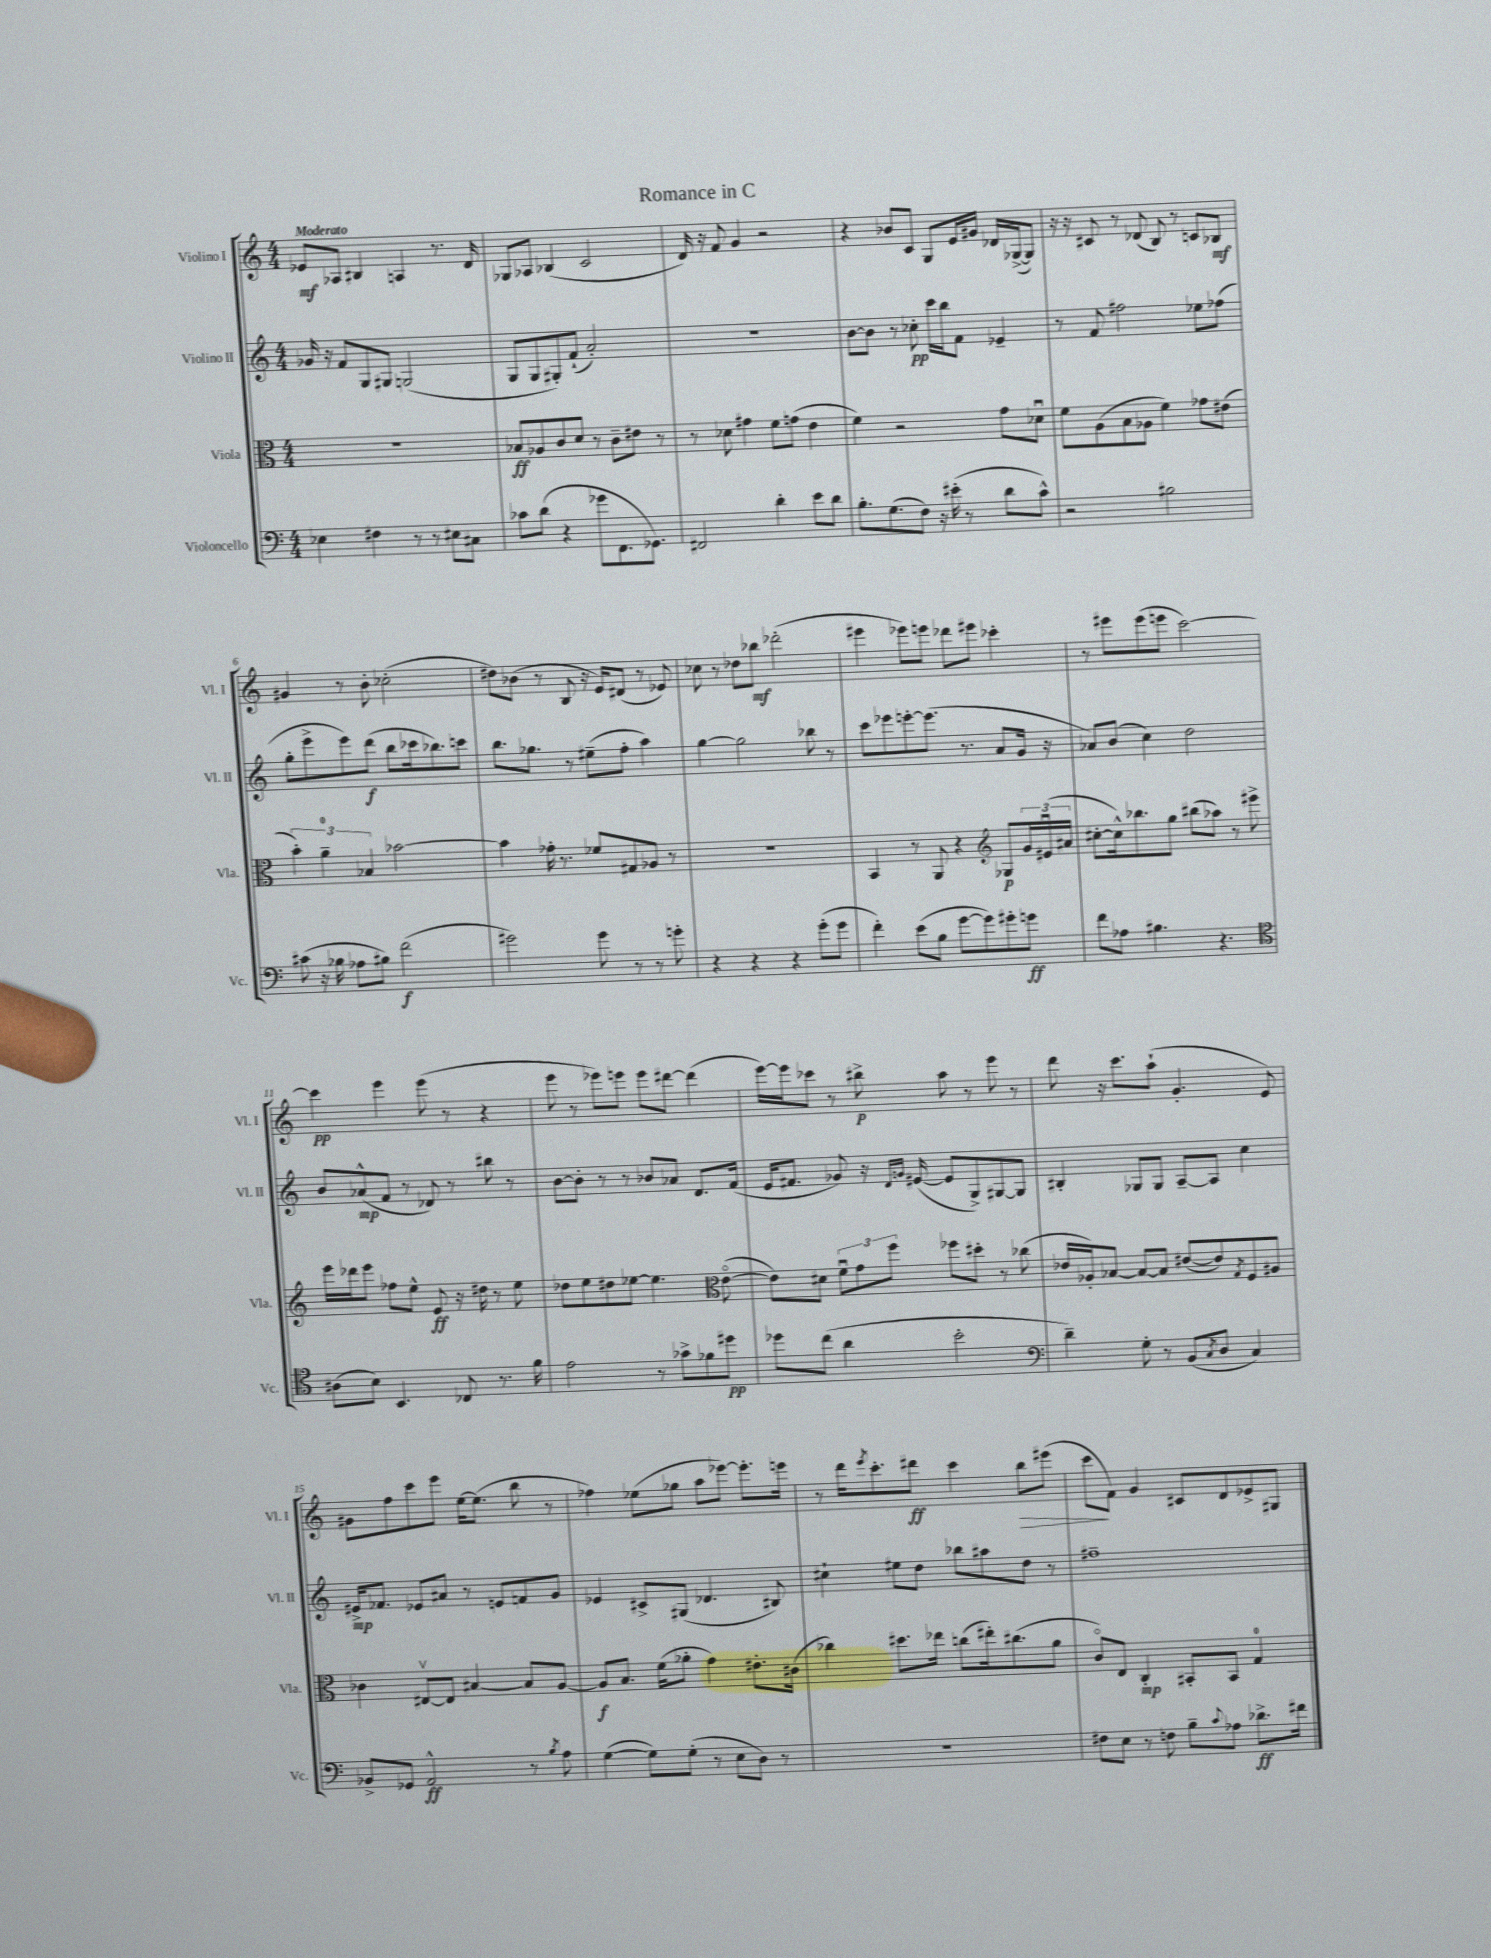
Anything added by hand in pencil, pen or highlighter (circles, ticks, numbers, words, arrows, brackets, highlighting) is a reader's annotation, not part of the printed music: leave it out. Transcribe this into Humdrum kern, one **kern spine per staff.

**kern	**dynam	**kern	**dynam	**kern	**dynam	**kern	**dynam
*part4	*part4	*part3	*part3	*part2	*part2	*part1	*part1
*staff4	*staff4	*staff3	*staff3	*staff2	*staff2	*staff1	*staff1
*I"Violoncello	*	*I"Viola	*	*I"Violino II	*	*I"Violino I	*
*I'Vc.	*	*I'Vla.	*	*I'Vl. II	*	*I'Vl. I	*
*clefF4	*	*clefC3	*	*clefG2	*	*clefG2	*
*k[]	*	*k[]	*	*k[]	*	*k[]	*
*M4/4	*	*M4/4	*	*M4/4	*	*M4/4	*
=1	=1	=1	=1	=1	=1	=1	=1
!	!	!	!	!	!	!LO:TX:a:B:t=Moderato	!
4E-X\	.	1r	.	16g-X/	.	8e-X/L	mf
.	.	.	.	16r	.	.	.
.	.	.	.	8f/L	.	8A-X/J	.
4F#X\	.	.	.	8G/	.	4B#X/	.
.	.	.	.	8G#X/J	.	.	.
8r	.	.	.	(2Gn/	.	4An/	.
8r	.	.	.	.	.	.	.
8E#X\L	.	.	.	.	.	8.r	.
8C#X\J	.	.	.	.	.	.	.
.	.	.	.	.	.	16d/	.
=2	=2	=2	=2	=2	=2	=2	=2
8c-X\L	.	8B-X/L	ff	8G/L	.	8G-X/L	.
(8d\J	.	8A-X/	.	8G/	.	8A-X/J	.
4r	.	8c/	.	8G#X'/)	.	(4B-X/	.
.	.	8d/J	.	(8f`/J	.	.	.
8g-X\L	.	8r	.	2a'/)	.	2c/	.
8.FF\	.	8c~\L	.	.	.	.	.
.	.	8e#X\J	.	.	.	.	.
8.GG-X\J)	.	.	.	.	.	.	.
.	.	8r	.	.	.	.	.
=3	=3	=3	=3	=3	=3	=3	=3
2FF#X/	.	8r	.	1r	.	16d/)	.
.	.	.	.	.	.	16r	.
.	.	8d-X\	.	.	.	8f/	.
.	.	4g#X\	.	.	.	4g/	.
4d'\	.	8f\L	.	.	.	2r	.
.	.	(8gn\J	.	.	.	.	.
8e\L	.	4e\	.	.	.	.	.
8d\J	.	.	.	.	.	.	.
=4	=4	=4	=4	=4	=4	=4	=4
8.B'\L	.	4f\)	.	[8b\L	.	4r	.
.	.	.	.	8b\J]	.	.	.
(8.G\	.	.	.	.	.	.	.
.	.	2r	.	8r	.	8b-X/L	.
8F\J)	.	.	.	8cc-X'\	pp	8c/J	.
16r	.	.	.	16ccc\LL	.	8G/L	.
(16e#X'\	.	.	.	16bb\J	.	.	.
8r	.	.	.	8f\J	.	16e/L	.
.	.	.	.	.	.	16g#X/JJ	.
8d\L	.	8g\L	.	4e-X~/	.	16d-X/LL	.
.	.	.	.	.	.	([16G-X^/J	.
8c^^\J)	.	8d-Xu\J	.	.	.	8G-/J])	.
=5	=5	=5	=5	=5	=5	=5	=5
2r	.	8f\L	.	8r	.	16r	.
.	.	.	.	.	.	16r	.
.	.	(8A\	.	8f/	.	8c#X/	.
.	.	8B\	.	2ff#X\	.	8r	.
.	.	8A-X\J	.	.	.	(8d-X/	.
2B#X\	.	4f\)	.	.	.	8B/)	.
.	.	.	.	.	.	8r	.
.	.	8g-X\L	.	8ee-X\L	.	8cn/L	.
.	.	(8e#X\J	.	(8ff-X\J	.	8B-X/J	mf
!!LO:LB:g=z
=6	=6	=6	=6	=6	=6	=6	=6
(8c#X\	.	6b'\)	.	8gg'\L	.	4g#X/	.
16r	.	.	.	8eee^\	.	.	.
.	.	6a~\	.	.	.	.	.
16B-X\	.	.	.	.	.	.	.
8A-X\L	.	.	.	8eee\)	.	8r	.
.	.	6B-X/	.	.	.	.	.
8B#X\J)	.	.	.	(8ddd\J	f	8b'\	.
(2f\	f	[2b-X\	.	8bb\L	.	(2cc-X'\	.
.	.	.	.	16ccc-X\k	.	.	.
.	.	.	.	8.bb-X\)	.	.	.
.	.	.	.	8cccn\J	.	.	.
=7	=7	=7	=7	=7	=7	=7	=7
2g#X\)	.	4b-\]	.	8.bb\L	.	8dd#X\L)	.
.	.	.	.	.	.	(8b-X\J	.
.	.	.	.	8.gg-X\J	.	.	.
.	.	16g-X'\	.	.	.	8r	.
.	.	8.r	.	.	.	.	.
.	.	.	.	8r	.	8B/	.
8g#\	.	8f-X/L	.	(8ee#X~\L	.	16r	.
.	.	.	.	.	.	16e/KL)	.
8r	.	8G#X/	.	8ff'\J	.	(8d#X/J	.
8r	.	8A-X/J	.	4aa\)	.	8r	.
8gn'\	.	8r	.	.	.	8e-X/)	.
=8	=8	=8	=8	=8	=8	=8	=8
4r	.	1r	.	[4gg\	.	8cc-X\	.
.	.	.	.	.	.	8r	.
4r	.	.	.	2gg\]	.	8dd-X\L	.
.	.	.	.	.	.	8bb-X\J	mf
4r	.	.	.	.	.	(2ddd-X'\	.
(8g'\L	.	.	.	8bb-X\	.	.	.
8g\J	.	.	.	8r	.	.	.
=9	=9	=9	=9	=9	=9	=9	=9
4f'\)	.	4BB/	.	8ccc\L	.	4eee#X\	.
.	.	.	.	8eee-X\	.	.	.
(8e\L	.	8r	.	[8eeen'\	.	8eee-X\L)	.
8B\J	.	8AA/	.	(8.eee\J]	.	8eeen\J	.
[8g\L	.	4r	.	.	.	8ddd-X\L	.
.	.	.	.	8.r	.	.	.
8g\])	.	.	.	.	.	8eee#X\J	.
*	*	*clefG2	*	*	*	*	*
8g#X'\	.	8G-X/L	p	8a/L	.	4ccc-X'\	.
8gn\J	ff	24g/L	.	16g/Jk	.	.	.
.	.	(24e#Xu/	.	.	.	.	.
.	.	.	.	16r	.	.	.
.	.	24a#X/JJ	.	.	.	.	.
=10	=10	=10	=10	=10	=10	=10	=10
8f\L	.	[8cc#X'\L	.	8a-X/L)	.	8r	.
8A-X\J	.	16cc#^^\k])	.	(8b/J	.	8eee#X\L	.
.	.	8.bb-X\	.	.	.	.	.
4.B#X\	.	.	.	4cc\)	.	(8eee#\	.
.	.	8gg\J	.	.	.	8eeen\J	.
.	.	(8bb#X\L	.	2dd\	.	[2ccc\)	.
4.r	.	8aa-X\J)	.	.	.	.	.
.	.	8r	.	.	.	.	.
.	.	8eee#X^\	.	.	.	.	.
!!LO:LB:g=z
=11	=11	=11	=11	=11	=11	=11	=11
*clefC4	*	*	*	*	*	*	*
(8A#X\L	.	16eee\LL	.	8b/L	.	4ccc\]	pp
.	.	16ddd-X\J	.	.	.	.	.
8B\J)	.	8eee\J	.	(8a-X^^/	mp	.	.
4.BB/	.	8ff-X\L	.	8f/J	.	4eee\	.
.	.	8ee^^\J	.	8r	.	.	.
.	.	8e/	ff	8d-X/)	.	(8eee\	.
8C-X/	.	16r	.	8r	.	8r	.
.	.	16dd#X\	.	.	.	.	.
8.r	.	8r	.	8bb#X\	.	4r	.
.	.	8ee\	.	8r	.	.	.
16f\	.	.	.	.	.	.	.
=12	=12	=12	=12	=12	=12	=12	=12
2e\	.	8dd-X\L	.	[8b\L	.	8eee\	.
.	.	8ee\	.	8b'\J]	.	8r	.
.	.	8dd#X\	.	8r	.	8eee-X\L)	.
.	.	[8ee-X\J	.	8r	.	8eeen\J	.
8r	.	4.ee-\]	.	8b-X/L	.	8eee\L	.
8g-X^\L	.	.	.	8a-X/J	.	[8ddd#X\J	.
8f-X\	.	.	.	8.d/L	.	(4ddd#\]	.
*	*	*clefC3	*	*	*	*	*
8dd#X\J	pp	([8e\	.	.	.	.	.
.	.	.	.	(16f/Jk	.	.	.
=13	=13	=13	=13	=13	=13	=13	=13
8dd-X\L	.	8e\L])	.	16e/KL	.	[16eee\LL)	.
.	.	.	.	8.f#X/J	.	16eee\J]	.
(8cc\J	.	8d#X\J	.	.	.	8ccc-X\J	.
4a\	.	12fu\L	.	8g-X/)	.	8r	.
.	.	12g\	.	.	.	.	.
.	.	.	.	16r	.	8bb#X^\	p
.	.	12ff\J	.	.	.	.	.
.	.	.	.	16qqd/LL	.	.	.
.	.	.	.	16qqgn/JJ	.	.	.
.	.	.	.	([16e#X/	.	.	.
2b'\	.	8ff-X\L	.	8e#/L]	.	8aa\	.
.	.	8dd#X'\J	.	8G^/)	.	8r	.
.	.	8r	.	[8G#X/	.	8eee\	.
.	.	(8cc-X\	.	8G#/J]	.	8r	.
=14	=14	=14	=14	=14	=14	=14	=14
*clefF4	*	*	*	*	*	*	*
4d~\)	.	16e-X/LL	.	4B#X'/	.	8ddd\	.
.	.	16A-X'/J)	.	.	.	.	.
.	.	[8B-X/J	.	.	.	16r	.
.	.	.	.	.	.	8.ccc\L	.
8G'\	.	8B-/L_	.	8G-X/L	.	.	.
8r	.	8B-/J]	.	8G-/J	.	(8aa`\J	.
(8BB/L	.	([8e#X/L	.	[8A~/L	.	4.g'/	.
8qC/	.	.	.	.	.	.	.
8D/J	.	8e#/])	.	8A/J]	.	.	.
.	.	8qG/	.	.	.	.	.
4C/)	.	8F/	.	4cc\	.	.	.
.	.	8A#X/J	.	.	.	8e/)	.
!!LO:LB:g=z
=15	=15	=15	=15	=15	=15	=15	=15
8BB-X^/L	.	4c-X\	.	16e#X^/KL	mp	8g#X\L	.
.	.	.	.	8.f-X/J	.	.	.
8GG-X/J	.	.	.	.	.	8ff\	.
2AA^^/	ff	[8E#Xv/L	.	8e-X/L	.	8ccc\	.
.	.	8E#/J]	.	8a#X/J	.	8eee\J	.
.	.	[4B#X/	.	8r	.	[16ee\KL	.
.	.	.	.	.	.	(8.ee\J]	.
.	.	.	.	8en/L	.	.	.
8r	.	8B#/L]	.	8fn/	.	8bb\	.
8qB/	.	.	.	.	.	.	.
8A\	.	[8A/J	.	8g/J	.	8r	.
=16	=16	=16	=16	=16	=16	=16	=16
([4G\	.	8A/L]	f	4e-X/	.	4ff-X\)	.
.	.	8.B/J	.	.	.	.	.
8G\L])	.	.	.	8c#X^/L	.	(8ee-X\L	.
.	.	(16f\KL	.	.	.	.	.
(8G'\J	.	8a-X'\J	.	(8G#X/J	.	8gg-X\J	.
8r	.	4g\)	.	4.d-X/	.	8aa\L	.
8E\L	.	.	.	.	.	[8eee-X\J)	.
8D\J)	.	8.e#X'\L	.	.	.	8.eee-'\L]	.
8r	.	.	.	8B#X/)	.	.	.
.	.	(16c#X\Jk	.	.	.	16eeen\Jk	.
=17	=17	=17	=17	=17	=17	=17	=17
1r	.	4cc-X\)	.	4cc#X`\	.	8r	.
.	.	.	.	.	.	16ddd\KL	.
.	.	.	.	.	.	8qeee/	.
.	.	.	.	.	.	8.ccc'\	.
.	.	8.dd#X\L	.	8ee#X\L	.	.	.
.	.	.	.	8dd\J	.	8ddd#X\J	ff
.	.	16ee-X\Jk	.	.	.	.	.
.	.	(8ccn\L	.	8bb-X\L	.	4ccc\	.
.	.	16ee#X'\k)	.	8aa#X\	.	.	.
.	.	(8.cc#X\	.	.	.	.	.
!	!	!	!	!	!	!	!LO:HP:b
.	.	.	.	8dd\J	.	8bb\L	>
.	.	8a\J	.	8r	.	(8eee#X\J	.
=18	=18	=18	=18	=18	=18	=18	=18
8F#X\L	.	8c/L)	.	1ff#X~	.	8ccc\L	.
8E\J	.	8E/J	.	.	.	8f\J)	]
8r	.	4C'/	mp	.	.	4g/	.
8Fn\	.	.	.	.	.	.	.
8B~\L	.	8BB#X'/L	.	.	.	8c#X/L	.
8qqc/	.	.	.	.	.	.	.
8A-X\J	.	8BB#/J	.	.	.	8d/	.
8.d-X^\L	ff	4G/	.	.	.	8e-X^/	.
.	.	.	.	.	.	8G#X/J	.
16f#X\Jk	.	.	.	.	.	.	.
==	==	==	==	==	==	==	==
*-	*-	*-	*-	*-	*-	*-	*-
